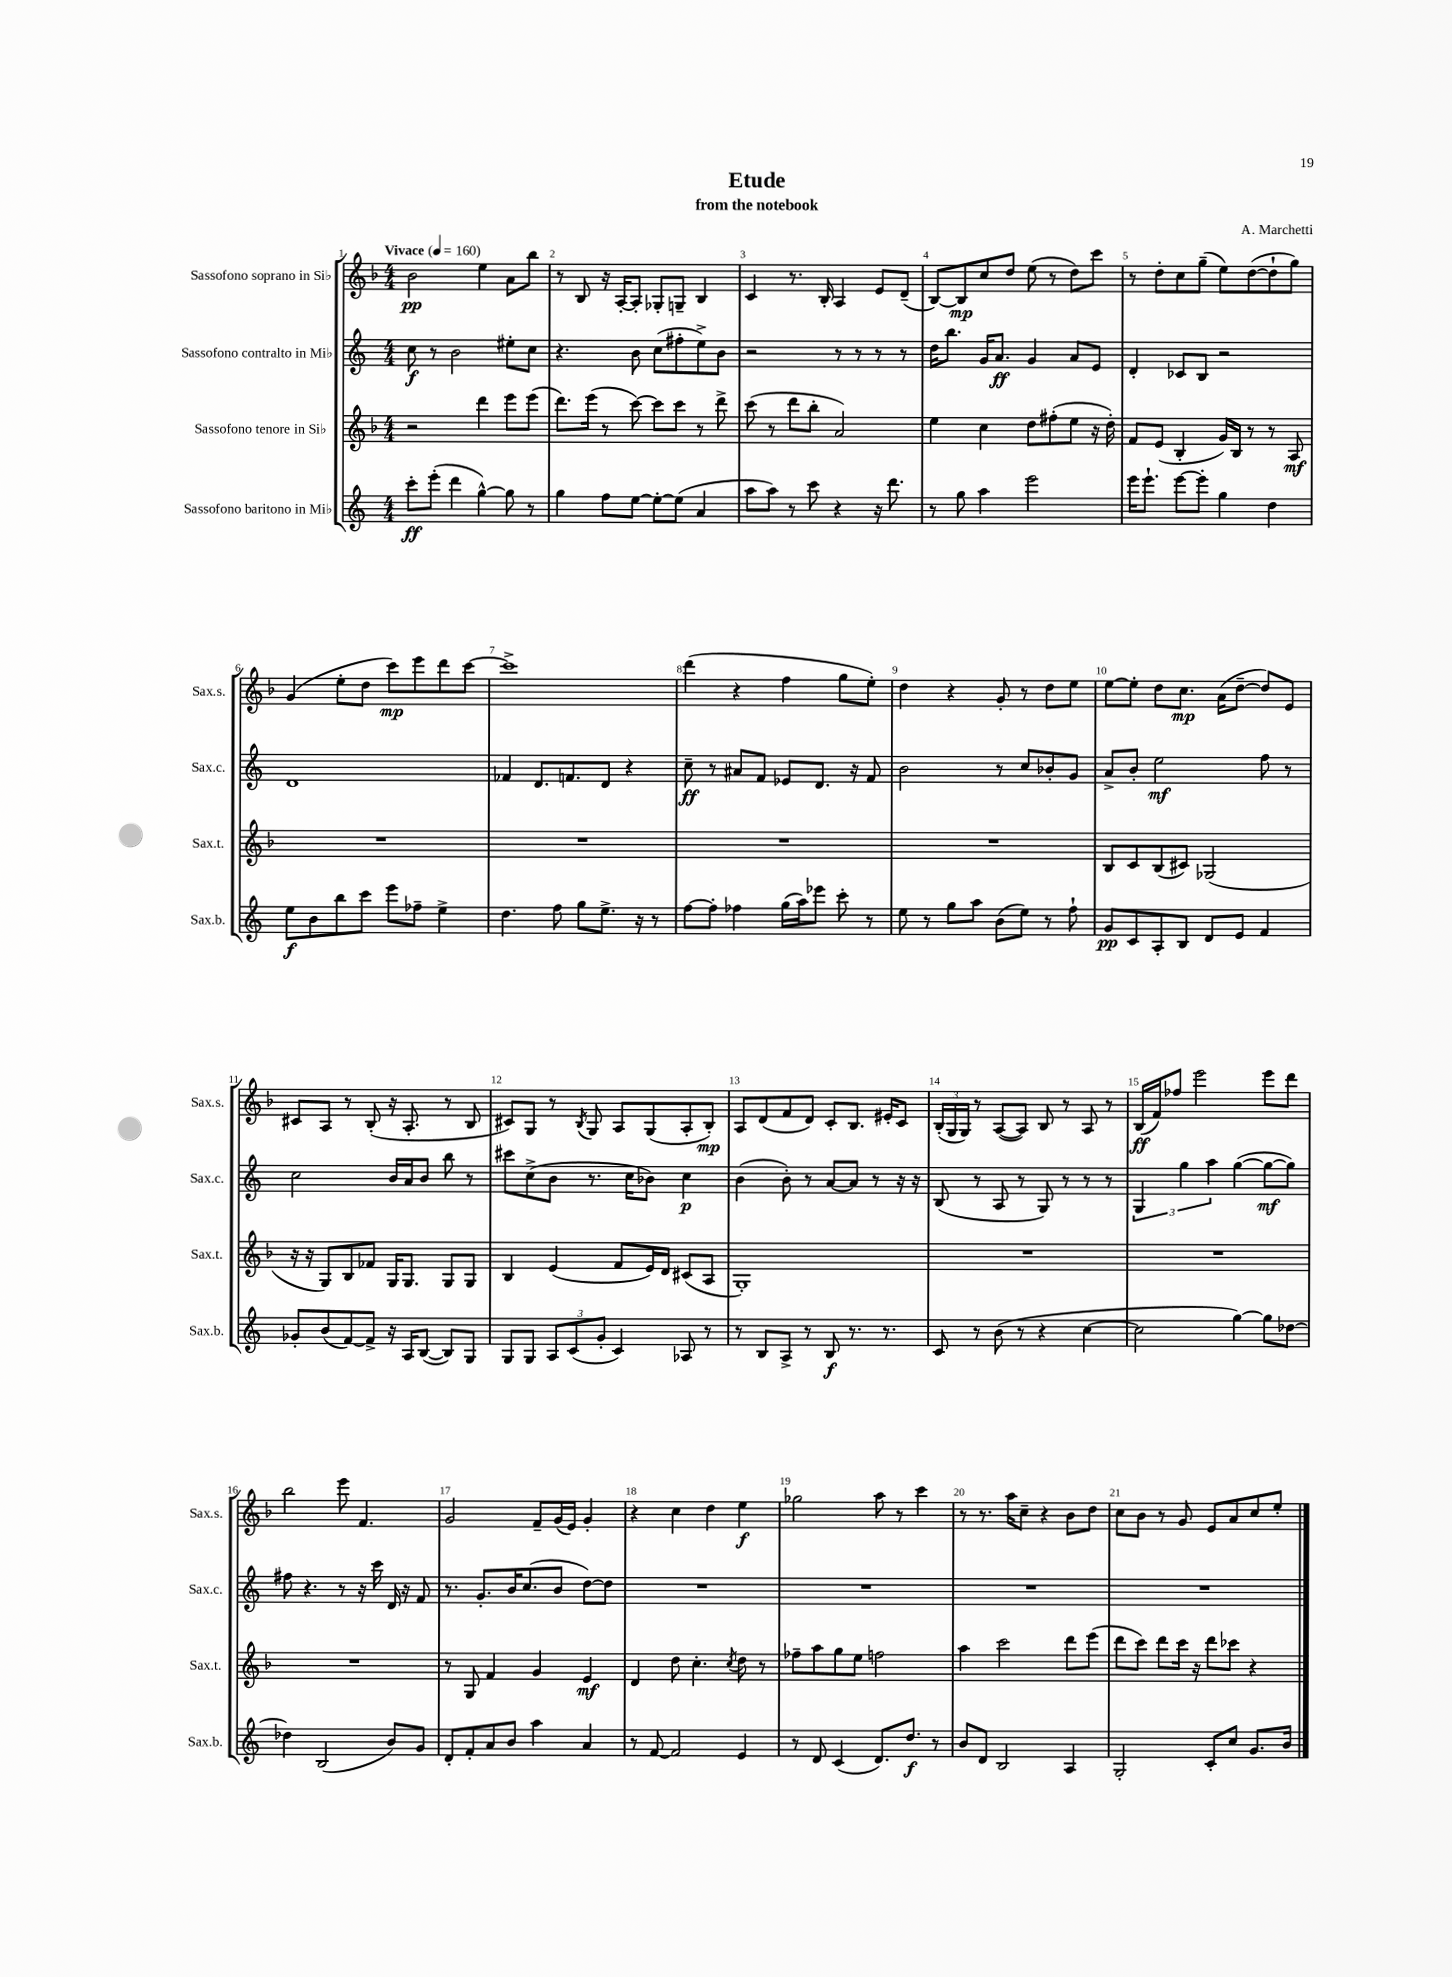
\header { title = "Etude" composer = "A. Marchetti" subtitle = "from the notebook" }
<<
\new StaffGroup <<
\new Staff = "s0" \with { instrumentName = "Sassofono soprano in Sib" shortInstrumentName = "Sax.s." } {
    \clef treble \key f \major \numericTimeSignature \time 4/4 \tempo "Vivace" 4 = 160
    bes'2\pp e''4 a'8 bes''8 |
    r8 bes8 r16 a16~-. a8-. ges8-. g8-- bes4 |
    c'4 r8. bes16-. a4 e'8 d'8--( |
    bes8~) bes8\mp c''8 d''8 e''8( r8 d''8) c'''8 |
    r8 d''8-. c''8 g''8--( e''8) d''8~( d''8-! g''8) |
    g'4( e''8-. d''8 c'''8\mp) e'''8 d'''8 c'''8~ |
    c'''1-> |
    d'''4( r4 f''4 g''8 e''8-.) |
    d''4 r4 g'8-. r8 d''8 e''8 |
    e''8~ e''8-. d''8 c''8.\mp a'16( d''8~-- d''8) e'8 |
    cis'8 a8 r8 bes8-.( r16 a8.-. r8 bes8 |
    cis'8) g8 r8 \acciaccatura { bes8 } g8 a8 g8( a8-. bes8-.\mp) |
    a8 d'8( f'8 d'8) c'8-. bes8. eis'16-. c'8 |
    \tuplet 3/2 { bes16-.( g16 g16) } r8 a8~( a8) bes8 r8 a8 r8 |
    bes16\ff( f'16) fes''8 e'''2 e'''8 d'''8 |
    bes''2 e'''8 f'4. |
    g'2 f'8-- g'16( e'16) g'4-. |
    r4 c''4 d''4 e''4\f |
    ges''2 a''8 r8 c'''4 |
    r8 r8. a''16 c''8-- r4 bes'8 d''8 |
    c''8 bes'8 r8 g'8 e'8 a'8 c''8 e''8-. \bar "|." |
}
\new Staff = "s1" \with { instrumentName = "Sassofono contralto in Mib" shortInstrumentName = "Sax.c." } {
    \clef treble \key c \major \numericTimeSignature \time 4/4
    c''8\f r8 b'2 eis''8-. c''8 |
    r4. b'8 c''8( fis''8-. e''8->) b'8 |
    r2 r8 r8 r8 r8 |
    d''16 b''8. g'16 a'8.\ff g'4 a'8 e'8 |
    d'4-. ces'8 b8 r2 |
    d'1 |
    fes'4 d'8. f'8. d'8 r4 |
    c''8--\ff r8 ais'8 f'8 ees'8 d'8. r16 f'8 |
    b'2 r8 c''8 bes'8-. g'8 |
    a'8-> b'8-. e''2\mf f''8 r8 |
    c''2 b'16 a'16 b'8 b''8 r8 |
    cis'''8 c''8->( b'8 r8. c''16 bes'8) c''4\p |
    b'4( b'8-.) r8 a'8~ a'8 r8 r16 r16 |
    b8( r8 a8 r8 g8) r8 r8 r8 |
    \tuplet 3/2 { g4 g''4 a''4 } g''4~( g''8~\mf g''8) |
    fis''8 r4. r8 r16 c'''16 d'16 r16 f'8 |
    r8. g'8.-. b'16 c''8.( b'8 d''8~) d''8 |
    R1 |
    R1 |
    R1 |
    R1 \bar "|." |
}
\new Staff = "s2" \with { instrumentName = "Sassofono tenore in Sib" shortInstrumentName = "Sax.t." } {
    \clef treble \key f \major \numericTimeSignature \time 4/4
    r2 d'''4 e'''8 e'''8( |
    d'''8.) e'''16( r8 c'''8~) c'''8 c'''8 r8 d'''8-> |
    c'''8( r8 d'''8 bes''8-. a'2) |
    e''4 c''4 d''8 fis''8-.( e''8 r16 d''16-.) |
    f'8 e'8( bes4-. g'16) bes16 r8 r8 a8\mf |
    R1 |
    R1 |
    R1 |
    R1 |
    bes8 c'8 bes8( cis'8) ges2( |
    r16 r16 g8) bes8 fes'8 g16 g8. g8 g8 |
    bes4 e'4( f'8 e'16) d'16 cis'8( a8 |
    g1-.) |
    R1 |
    R1 |
    R1 |
    r8 g8 f'4 g'4 e'4\mf |
    d'4 d''8 c''4.-. \acciaccatura { c''8 } d''8 r8 |
    fes''8-- a''8 g''8 e''8 f''2 |
    a''4 c'''2 d'''8 e'''8( |
    d'''8 c'''8) d'''8 c'''16 r16 d'''8 ces'''8 r4 \bar "|." |
}
\new Staff = "s3" \with { instrumentName = "Sassofono baritono in Mib" shortInstrumentName = "Sax.b." } {
    \clef treble \key c \major \numericTimeSignature \time 4/4
    c'''8-.\ff e'''8-.( d'''4 g''4~-^) g''8 r8 |
    g''4 f''8 e''8~ e''8~-. e''8( a'4 |
    a''8 a''8) r8 c'''8 r4 r16 d'''8. |
    r8 g''8 a''4 e'''2 |
    e'''16 e'''8.-! e'''8~ e'''8-. g''4 d''4 |
    e''8\f b'8 b''8 c'''8 e'''8 fes''8-- e''4-> |
    d''4. f''8 g''8 e''8.-> r16 r8 |
    f''8~ f''8-. fes''4 g''16( a''16) ees'''8 c'''8-. r8 |
    e''8 r8 g''8 a''8 b'8( e''8) r8 f''8-! |
    g'8\pp c'8 a8-. b8 d'8 e'8 f'4 |
    ges'8-. b'8( f'8~) f'8-> r16 a16 b8~( b8) g8 |
    g8 g8 \tuplet 3/2 { a8 c'8( g'8-. } c'4) aes8 r8 |
    r8 b8 a8-> r8 b8\f r8. r8. |
    c'8 r8 b'8( r8 r4 c''4~ |
    c''2 g''4~) g''8 des''8~ |
    des''4 b2( b'8) g'8 |
    d'8-. f'8-. a'8 b'8 a''4 a'4 |
    r8 f'8~ f'2 e'4 |
    r8 d'8 c'4( d'8.) d''8.\f r8 |
    b'8 d'8 b2 a4 |
    g2-. c'8-. c''8 g'8. b'16 \bar "|." |
}
>>
>>
\layout { \context { \Score \override BarNumber.break-visibility = ##(#f #t #t) barNumberVisibility = #all-bar-numbers-visible } }
